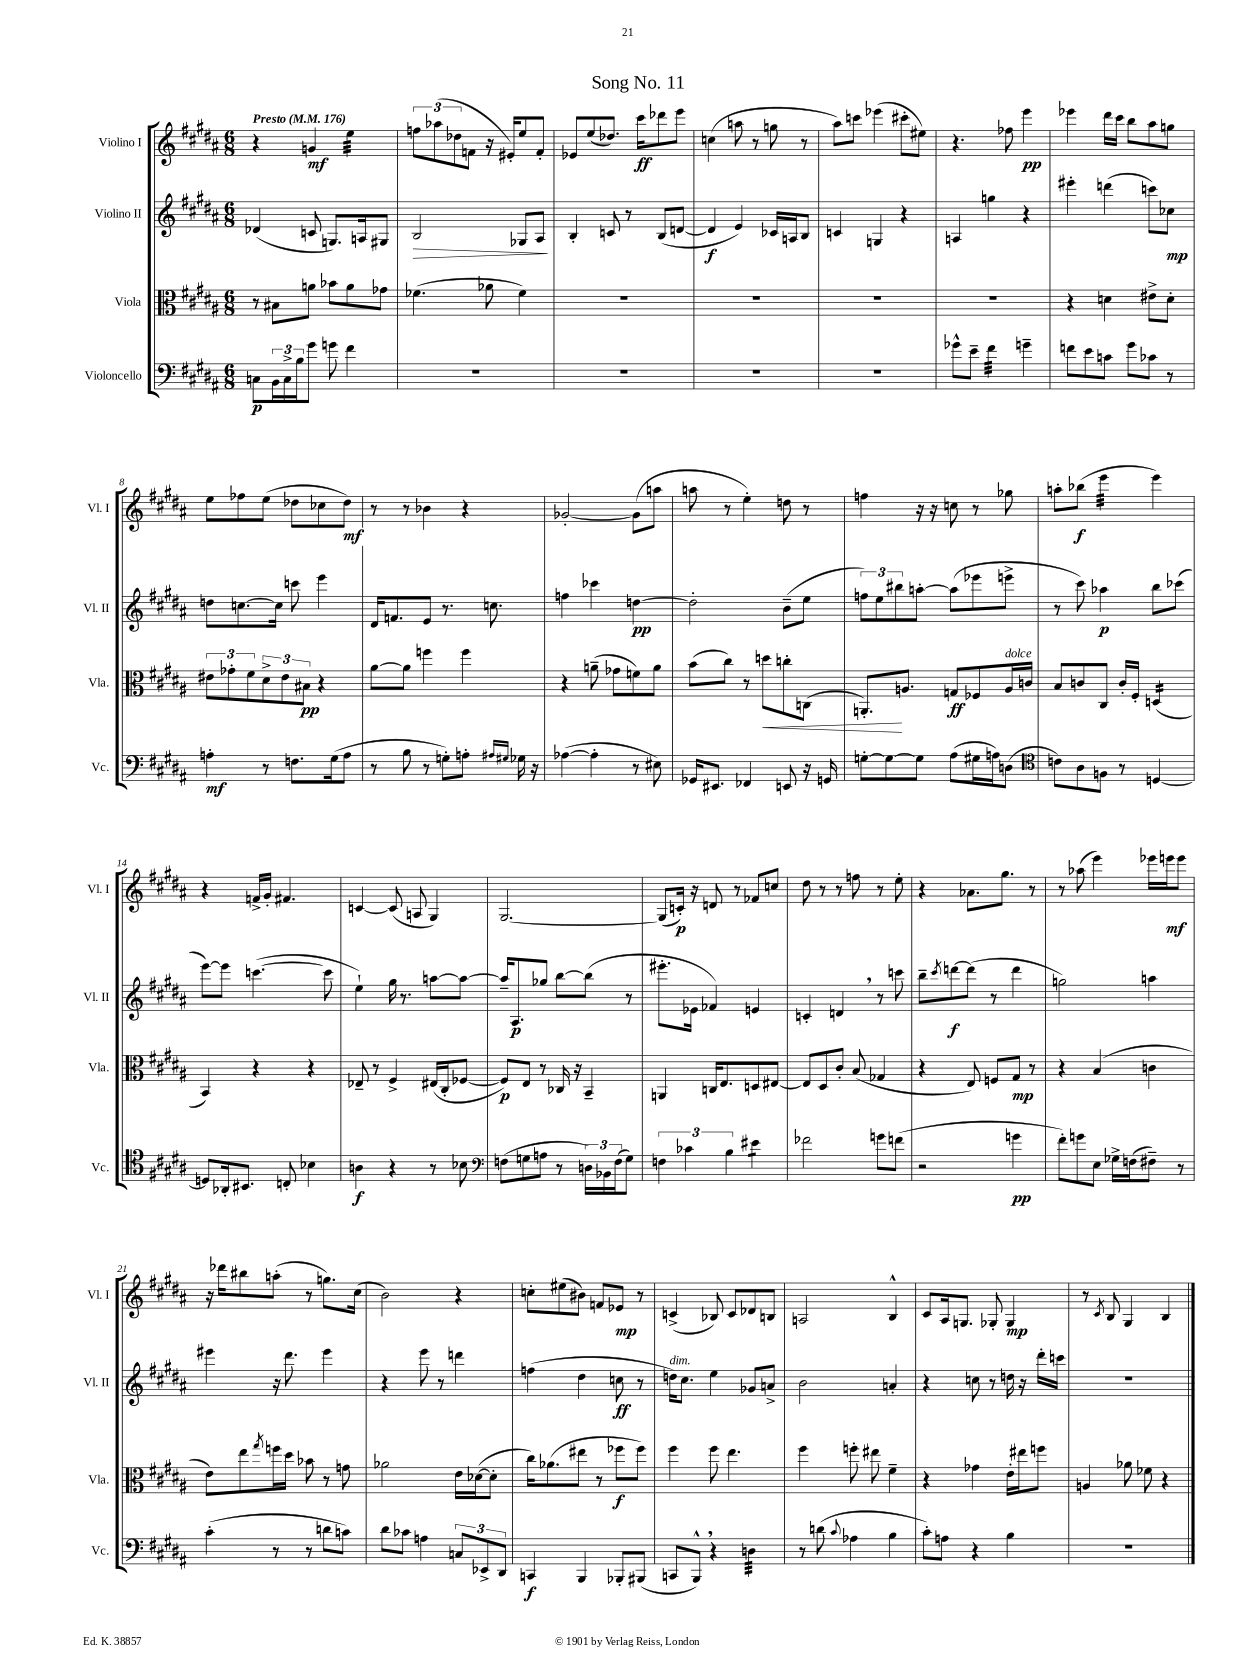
\header { title = "Song No. 11" }
<<
\new StaffGroup <<
\new Staff = "s0" \with { instrumentName = "Violino I" shortInstrumentName = "Vl. I" } {
    \clef treble \key b \major \numericTimeSignature \time 6/8 \tempo "Presto" 4 = 176
    r4 g'4\mf e''4:32 |
    \tuplet 3/2 { f''8 aes''8( des''8 } f'8 r16 eis'16-.) e''8 f'8-. |
    ees'8 e''8( des''8.) cis'''16\ff des'''8 e'''8 |
    c''4( a''8 r8 g''8 r8 |
    ais''8) c'''8 ees'''4( cis'''8-. eis''8) |
    r4. fes''8 e'''4\pp |
    ees'''4 dis'''16 cis'''16 b''8 ais''8 g''8 |
    e''8 fes''8 e''8( des''8 ces''8 des''8\mf) |
    r8 r8 bes'4 r4 |
    ges'2~-. ges'8( a''8 |
    a''8 r8 e''4-.) d''8 r8 |
    f''4 r16 r16 c''8 r8 ges''8 |
    a''8-. bes''8\f( e'''4:32 e'''4) |
    r4 f'16-> gis'16-. fis'4. |
    c'4~ c'8( a8 gis4) |
    gis2.~ |
    gis8( c'16-.\p) r16 d'8 r8 fes'8 c''8 |
    dis''8 r8 r8 f''8 r8 e''8-. |
    r4 aes'8. gis''8. r8 |
    r8 aes''8( e'''4) ees'''16 e'''16\mf e'''8 |
    r16 des'''16 bis''8 a''8-.( r8 g''8.) cis''16( |
    b'2) r4 |
    c''8-. eis''8( bis'8) f'8 ees'8\mp r8 |
    c'4->( bes8) c'8 des'8 b8 |
    a2 b4-^ |
    cis'8 ais16 g8. ges8-. ges4\mp |
    r8 \acciaccatura { cis'8 } b8 gis4 b4 \bar "|." |
}
\new Staff = "s1" \with { instrumentName = "Violino II" shortInstrumentName = "Vl. II" } {
    \clef treble \key b \major \numericTimeSignature \time 6/8
    des'4( c'8 g8.) a16 gis8 |
    b2\> ges8 ais8\! |
    b4-. c'8 r8 b8( d'8~ |
    d'4\f e'4) ces'16 a16 b8 |
    c'4 g4 r4 |
    a4 g''4 r4 |
    eis'''4-. d'''4( c'''8) ces''8\mp |
    d''8 c''8.~ c''16 c'''8 e'''4 |
    dis'16 f'8. e'8 r8. c''8. |
    f''4 ces'''4 d''4~\pp |
    d''2-. b'8--( e''8 |
    \tuplet 3/2 { f''8) e''8 bis''8 } a''8~-. a''8( ees'''8 e'''8-> |
    r8 cis'''8) aes''4\p b''8 ces'''8( |
    e'''8~) e'''8 c'''4.~( c'''8 |
    e''4-!) gis''16 r8. a''8~ a''8~ |
    a''16-- ais8.\p ges''8 b''8~ b''8( r8 |
    eis'''8.-. ees'16 fes'4) e'4 |
    c'4-. d'4 \breathe r8 c'''8 |
    b''8-- \acciaccatura { cis'''8 } d'''8~\f d'''8( r8 d'''4 |
    g''2) a''4 |
    eis'''4 r16 dis'''8. eis'''4 |
    r4 e'''8 r8 d'''4 |
    f''4( dis''4 c''8\ff r8 |
    d''16^\markup { \italic "dim." }) cis''8. e''4 ges'8 a'8-> |
    b'2 a'4-. |
    r4 c''8 r8 d''16 r16 dis'''16-. c'''16 |
    R2. \bar "|." |
}
\new Staff = "s2" \with { instrumentName = "Viola" shortInstrumentName = "Vla." } {
    \clef alto \key b \major \numericTimeSignature \time 6/8
    r8 bis8 a'8 bes'8 a'8 ges'8 |
    fes'4.( aes'8 fes'4) |
    R2. |
    R2. |
    R2. |
    R2. |
    r4 d'4 eis'8-> d'8-. |
    \tuplet 3/2 { eis'8 ges'8-. fis'8 } \tuplet 3/2 { dis'8-> eis'8 bis8\pp } r4 |
    ais'8~ ais'8 f''4 f''4 |
    r4 a'8--( ges'8 f'8) a'8 |
    b'8( cis''8) r8 d''8\< c''8-. c8( |
    a,8.-.\!) a8. g8\ff fes8 a16^\markup { \italic "dolce" } c'16 |
    b8 c'8 cis8 c'16-. fis16-. d4:16( |
    b,4) r4 r4 |
    ees8-- r8 fis4-> eis16( cis16-. fes8~ |
    fes8\p) e8 r8 ces16 r16 b,4-- |
    a,4 c16 e8. d8 eis8~ |
    eis8 dis8 cis'8-. b8( ges4 |
    r4 e8) f8 gis8\mp r8 |
    r4 b4( c'4 |
    e'8) e''8 \acciaccatura { gis''8 } f''16 dis''16 bes'8 r8 g'8 |
    aes'2 e'16 des'16~( des'8-. |
    cis''16) aes'8.( eis''8 r8 fes''8\f fes''8) |
    fis''4 fis''8 e''4. |
    fis''4 f''8-. eis''8 fis'4-- |
    r4 ges'4 e'16-. eis''16 f''8 |
    a4 aes'8 fes'8 r4 \bar "|." |
}
\new Staff = "s3" \with { instrumentName = "Violoncello" shortInstrumentName = "Vc." } {
    \clef bass \key b \major \numericTimeSignature \time 6/8
    c8\p \tuplet 3/2 { b,16 c16-> b16 } gis'8 g'8 fis'4 |
    R2. |
    R2. |
    R2. |
    R2. |
    ges'8-^ e'8-- fis'4:32 g'4-- |
    f'8 e'8 c'8 gis'8 ces'8 r8 |
    a4-.\mf r8 f8. gis16( a8 |
    r8 b8 r8 g8-.) a8-. \grace { ais16 gis16 } ges16 r16 |
    aes4~( aes4-. r8 eis8) |
    ges,16 eis,8. fes,4 e,8 r16 g,16 |
    g8~-. g8~ g8 ais8( gis16 a16) d8( |
    \clef tenor c'8) ais8 f8 r8 d4~ |
    d8 aes,16-. bis,8. c8-. bes4 |
    a4\f r4 r8 bes8 |
    \clef bass f8( g8 a8 r8 \tuplet 3/2 { d16) bes,16 f16( } g8) |
    \tuplet 3/2 { f4 ces'4 b4 } eis'4:8 |
    fes'2 g'8 f'8( |
    r2 g'4\pp |
    fis'8-.) g'8 e8 ges16-> f16( fis8--) r8 |
    cis'4-.( r8 r8 d'8 c'8) |
    dis'8 ces'8 a4 \tuplet 3/2 { c8 ees,8-> dis,8 } |
    c,4\f b,,4 bes,,8-. bis,,8( |
    c,8 b,,8-^) \breathe r4 d4:32 |
    r8 d'8( \appoggiatura { cis'8 } aes4 b4 |
    cis'8-.) a8 r4 b4 |
    R2. \bar "|." |
}
>>
>>
